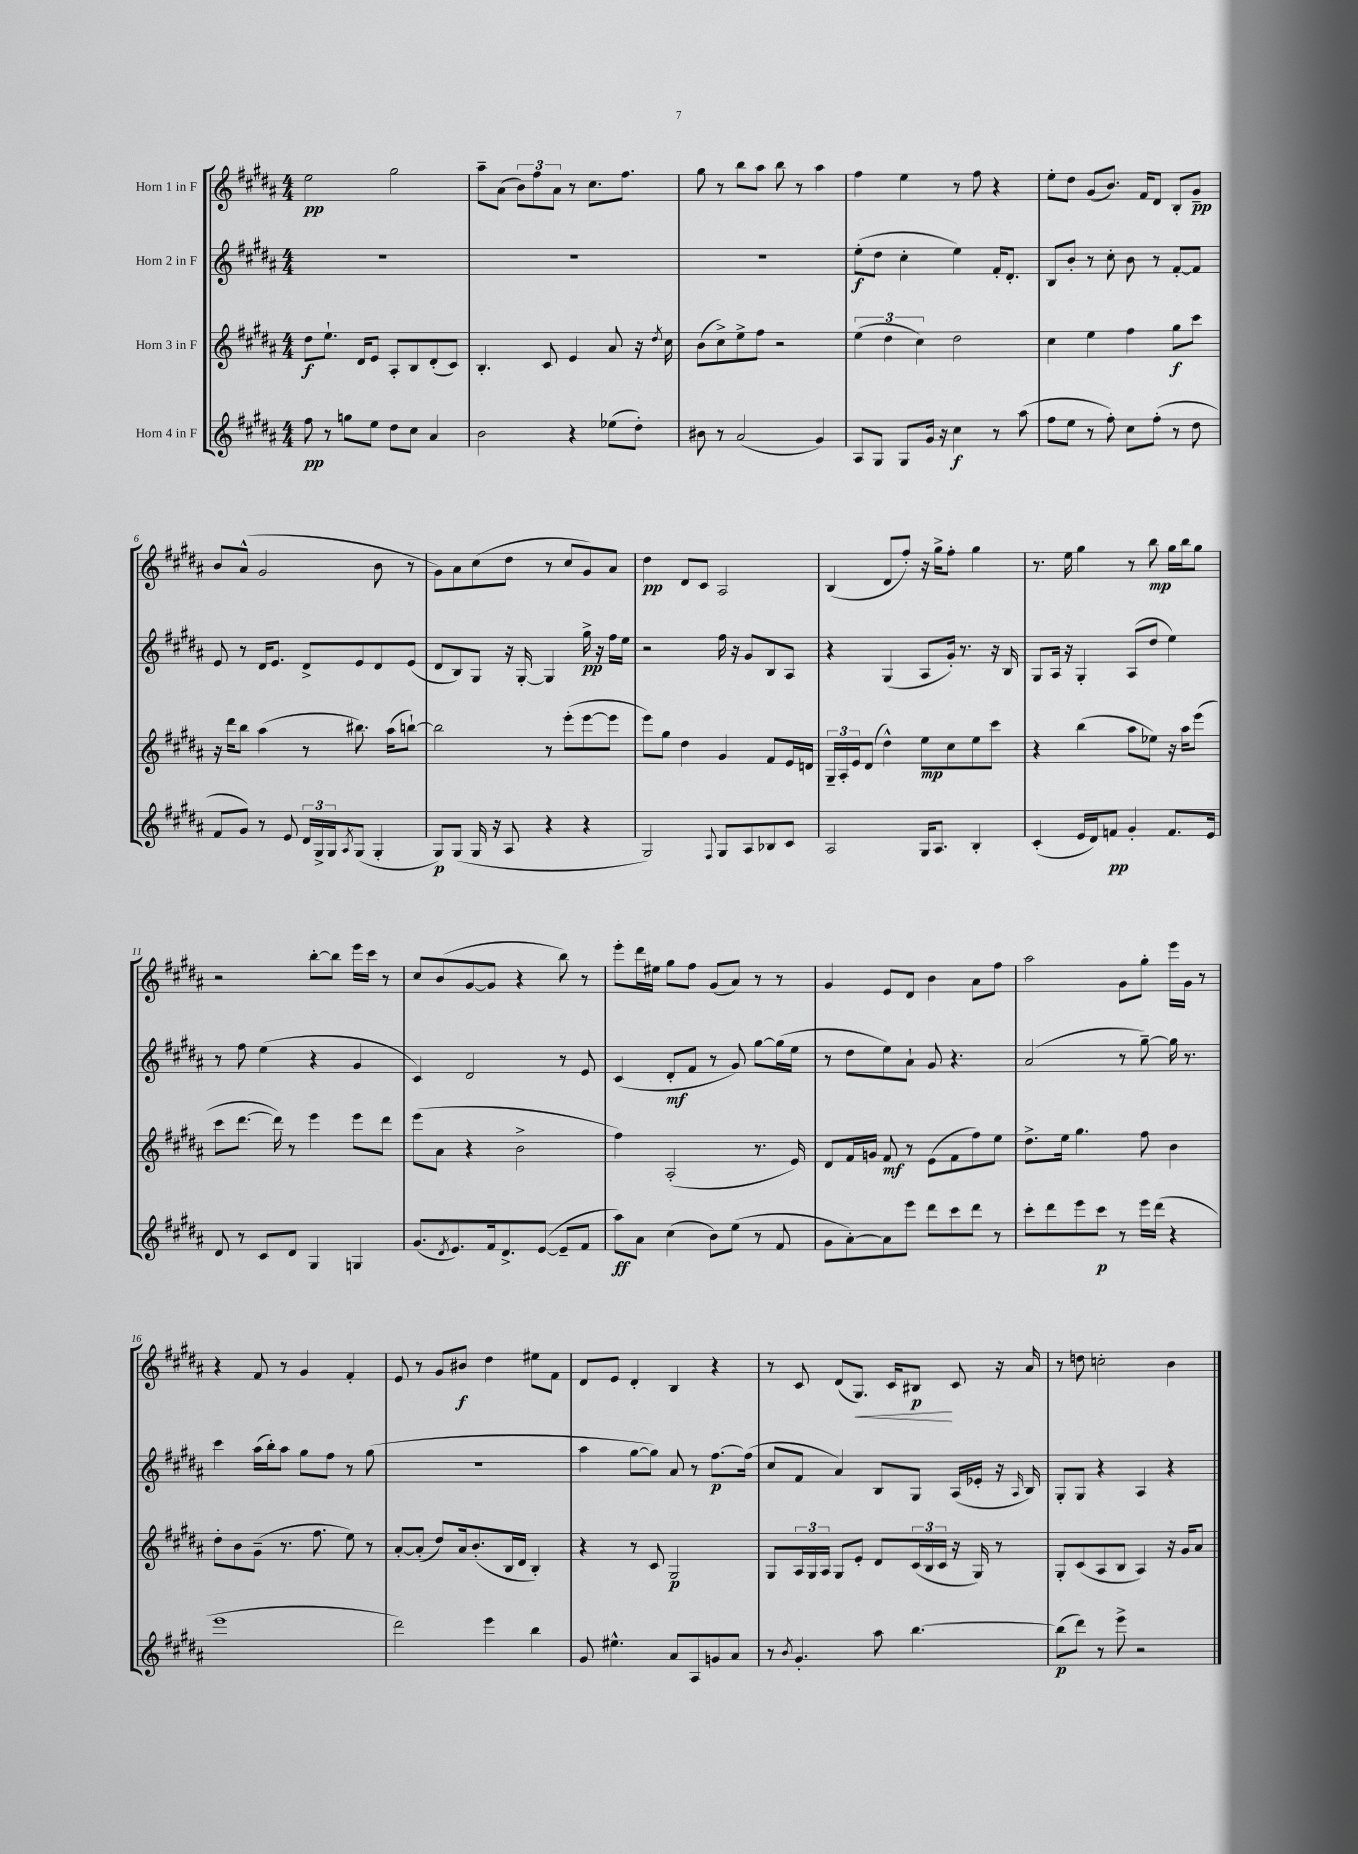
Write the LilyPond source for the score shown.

<<
\new StaffGroup <<
\new Staff = "s0" \with { instrumentName = "Horn 1 in F" } {
    \clef treble \key b \major \numericTimeSignature \time 4/4
    e''2\pp gis''2 |
    ais''8-- ais'8( \tuplet 3/2 { b'8) fis''8 ais'8 } r8 cis''8. fis''8. |
    gis''8 r8 b''8 ais''8 b''8 r8 ais''4 |
    fis''4 e''4 r8 fis''8 r4 |
    e''8-. dis''8 gis'8( b'8.) fis'16 dis'8 b8-. gis'8--\pp |
    b'8 ais'8-^( gis'2 b'8 r8 |
    gis'8) ais'8 cis''8( dis''8 r8 cis''8 gis'8) ais'8 |
    dis''4\pp dis'8 cis'8 ais2 |
    b4( dis'8 fis''8-.) r16 gis''16-> fis''8-. gis''4 |
    r8. e''16 gis''4 r8 b''8\mp gis''16 b''16 gis''8 |
    r2 b''8~-. b''8 e'''16 cis'''16 r8 |
    cis''8 b'8( gis'8~ gis'8 r4 b''8) r8 |
    e'''8-. dis'''16 eis''16 gis''8 fis''8 gis'8( ais'8) r8 r8 |
    gis'4 e'8 dis'8 b'4 ais'8 fis''8 |
    ais''2 gis'8 gis''8-. e'''16 gis'16 r8 |
    r4 fis'8 r8 gis'4 fis'4-. |
    e'8 r8 gis'8 bis'8\f dis''4 eis''8 fis'8 |
    dis'8 e'8 dis'4-. b4 r4 |
    r8 cis'8 dis'8( gis8.\<) cis'16 bis8\p\! cis'8 r16 ais'16 |
    r8 d''8 c''2-. b'4 \bar "|." |
}
\new Staff = "s1" \with { instrumentName = "Horn 2 in F" } {
    \clef treble \key b \major \numericTimeSignature \time 4/4
    R1 |
    R1 |
    R1 |
    e''8-.\f( dis''8 cis''4-. e''4) fis'16-. dis'8.-. |
    b8 b'8-. r8 cis''8-. b'8 r8 fis'8~-. fis'8 |
    e'8 r8 dis'16 e'8. dis'8-> e'8 dis'8 e'8( |
    dis'8 b8) gis8 r16 gis16~-. gis4 gis''16->\pp r16 fis''16 e''16 |
    r2 fis''16 r16 gis'8 b8 ais8 |
    r4 gis4( ais8 gis'16-.) r8. r16 b16 |
    gis8 ais16 r16 gis4-. ais8( dis''8 e''4) |
    r8 fis''8 e''4( r4 gis'4 |
    cis'4) dis'2 r8 e'8 |
    cis'4( dis'8-.\mf fis'8 r8 gis'8) gis''8~ gis''16( e''16 |
    r8 dis''8 e''8) ais'8-! gis'8 r4. |
    ais'2( r8 gis''8~--) gis''16 r8. |
    cis'''4 ais''16( b''16-.) ais''8 gis''8 fis''8 r8 gis''8( |
    R1 |
    ais''4 gis''8~ gis''8) ais'8 r8 fis''8.~\p fis''16( |
    cis''8 fis'8 ais'4) b8 gis8 ais16( ees'16-. r16 \grace { ais16 } b16) |
    gis8-. gis8 r4 ais4 r4 \bar "|." |
}
\new Staff = "s2" \with { instrumentName = "Horn 3 in F" } {
    \clef treble \key b \major \numericTimeSignature \time 4/4
    dis''8\f e''8.-! dis'16 e'8 ais8-. b8 dis'8-.( cis'8) |
    b4.-. cis'8 e'4 ais'8 r16 \acciaccatura { dis''8 } cis''16 |
    b'8( cis''8->) e''8-> fis''8 r2 |
    \tuplet 3/2 { e''4( dis''4 cis''4) } dis''2 |
    cis''4 e''4 fis''4 gis''8\f cis'''8 |
    r16 dis'''16 b''8 ais''4( r8 bis''8.) ais''16( b''8~-!) |
    b''2 r8 e'''8-.( e'''8~ e'''8 |
    e'''8) gis''8 dis''4 gis'4 fis'8 e'16 d'16 |
    \tuplet 3/2 { gis16-- ais16-. e'16 } dis'8( dis''4-^) e''8\mp cis''8 e''8 cis'''8 |
    r4 b''4( ais''8 ees''8) r16 ais''16 e'''8( |
    cis'''8 dis'''8.~ dis'''16) r8 e'''4 e'''8 dis'''8 |
    e'''8( ais'8 r4 b'2-> |
    fis''4) ais2-.( r8. e'16) |
    dis'8 fis'16 g'16 fis'8\mf r8 e'8( fis'8 fis''8) e''8 |
    dis''8.-> e''16 gis''4. fis''8 b'4 |
    dis''8-. b'8 gis'8--( r8. fis''8. e''8) r8 |
    ais'8~-. ais'8-.( dis''8) ais'16 b'8.-.( b16 dis'16 b4-.) |
    r4 r8 cis'8 gis2\p |
    gis8 \tuplet 3/2 { ais16 gis16 ais16 } gis8 e'8-. dis'8 \tuplet 3/2 { cis'16( b16 cis'16 } r16 gis16) r8 |
    gis8-. cis'8( ais8 b8 ais4) r16 gis'16 ais'8 \bar "|." |
}
\new Staff = "s3" \with { instrumentName = "Horn 4 in F" } {
    \clef treble \key b \major \numericTimeSignature \time 4/4
    fis''8\pp r8 g''8 e''8 dis''8 cis''8 ais'4 |
    b'2 r4 ees''8( dis''8-.) |
    bis'8 r8 ais'2( gis'4) |
    ais8 gis8 gis8 gis'16 r16 cis''4\f r8 ais''8( |
    fis''8 e''8 r8 fis''8-.) cis''8 fis''8-.( r8 dis''8 |
    fis'8 gis'8) r8 e'8 \tuplet 3/2 { dis'16 gis16-> gis16 } \acciaccatura { ais8 } gis8( gis4-. |
    gis8\p) gis8( gis16 r16 ais8 r4 r4 |
    gis2) \appoggiatura { fis8 } gis8 ais8 bes8 cis'8 |
    ais2 gis16 ais8. b4-. |
    cis'4-.( e'16 dis'16) f'8\pp gis'4-. f'8. e'16 |
    dis'8 r8 cis'8 dis'8 gis4 g4 |
    gis'8.( \acciaccatura { dis'8 } e'8.) fis'16 dis'8.-> e'8~( e'8-- fis'8 |
    ais''8\ff) ais'8 cis''4( b'8) e''8( r8 fis'8 |
    gis'8 ais'8~-.) ais'8 e'''8 dis'''8 cis'''8 dis'''8 r8 |
    cis'''8-. dis'''8 e'''8 cis'''8\p r8 e'''16 dis'''16( r4 |
    e'''1 |
    dis'''2) e'''4 b''4 |
    gis'8 eis''4.-^ ais'8 ais8 g'8 ais'8 |
    r8 \acciaccatura { b'8 } gis'4.-. ais''8 b''4.~ |
    b''8\p( dis'''8) r8 e'''8-> r2 \bar "|." |
}
>>
>>
